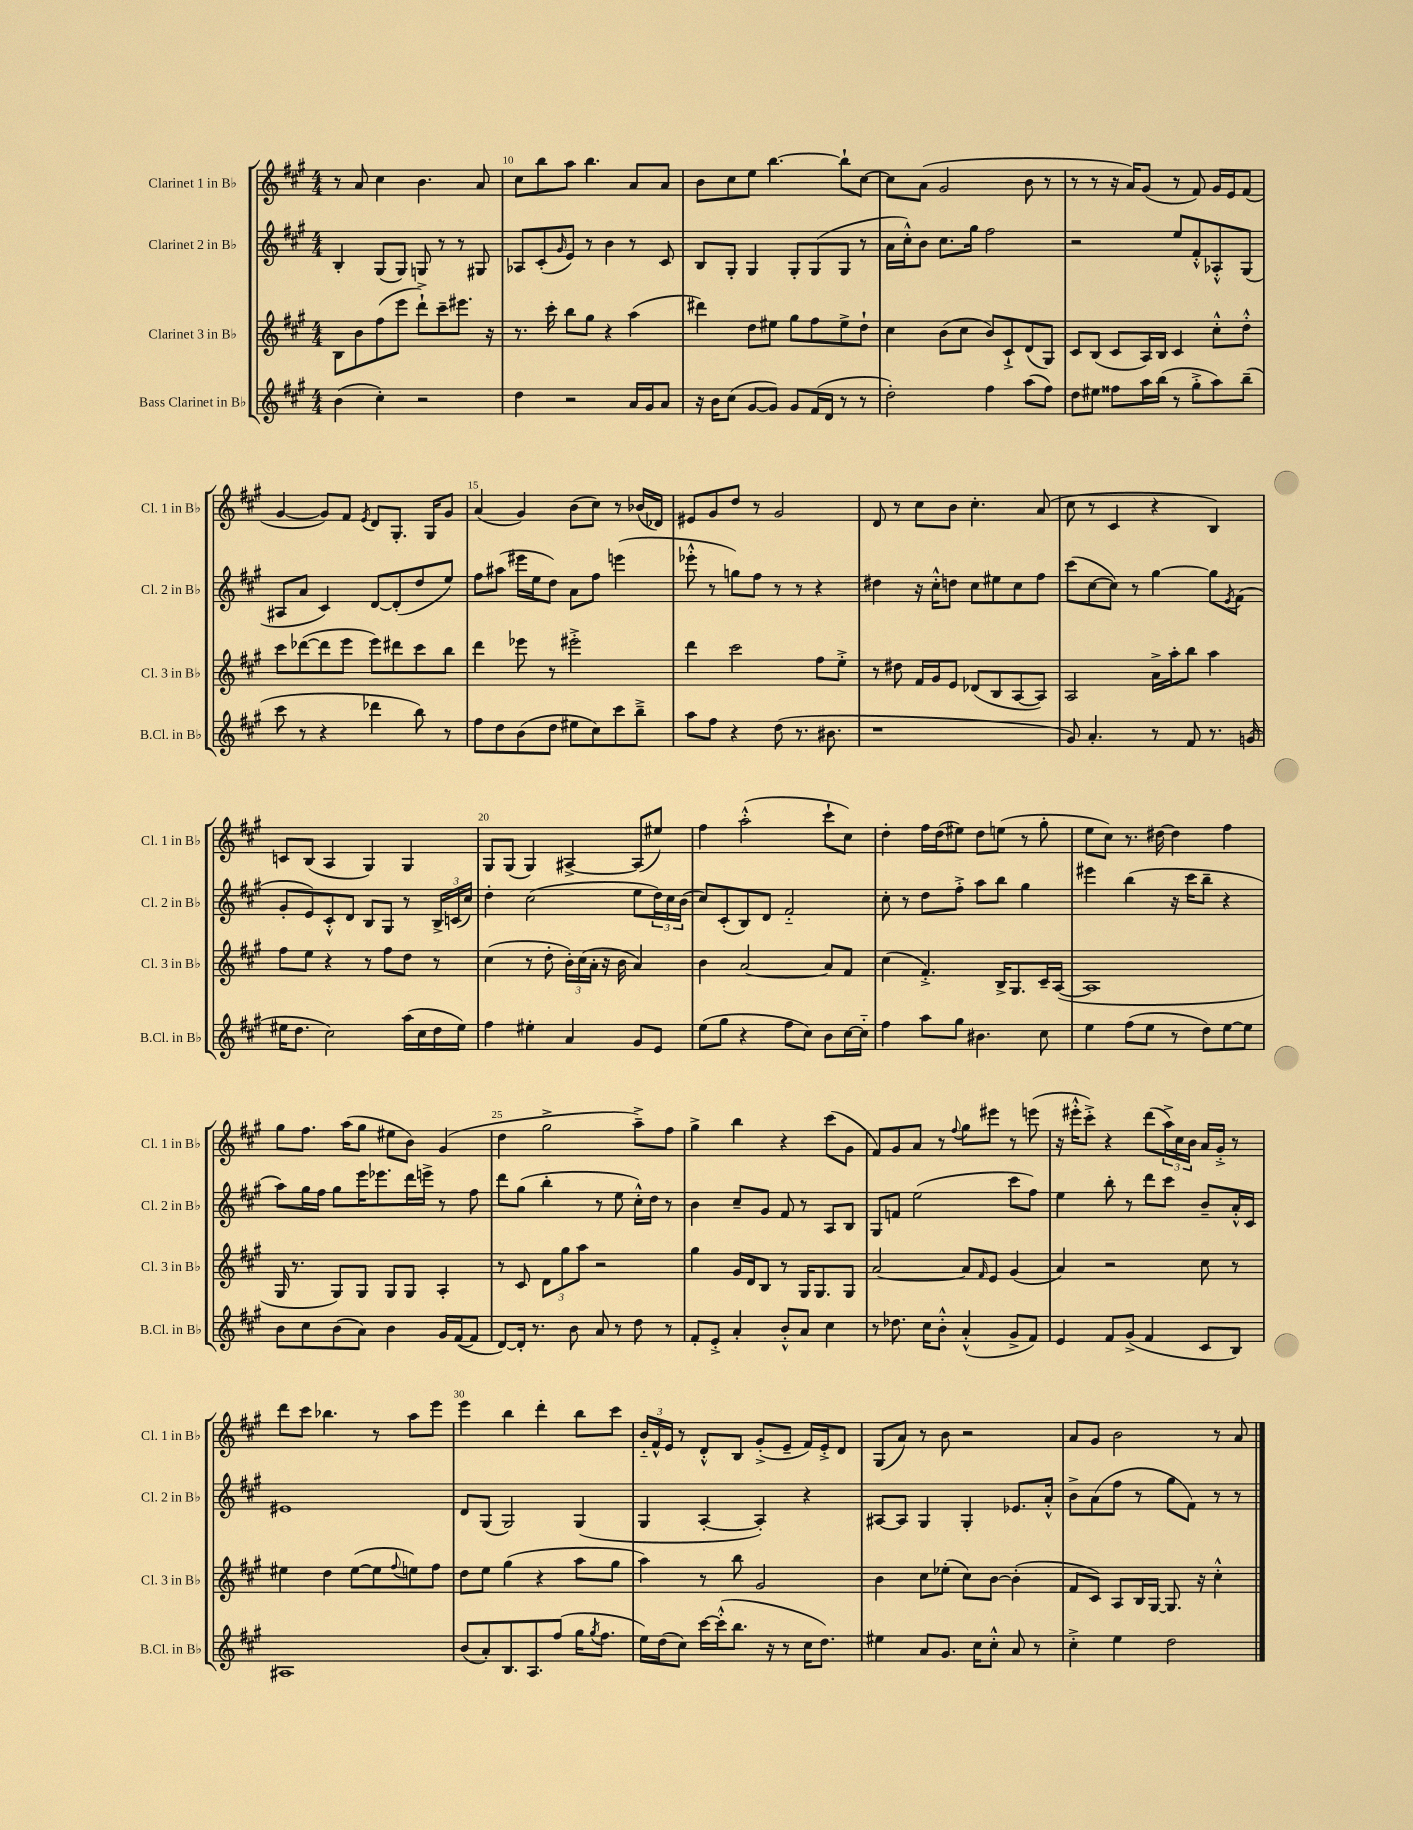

**kern	**kern	**kern	**kern
*staff4	*staff3	*staff2	*staff1
*clefG2	*clefG2	*clefG2	*clefG2
*k[f#c#g#]	*k[f#c#g#]	*k[f#c#g#]	*k[f#c#g#]
*M4/4	*M4/4	*M4/4	*M4/4
(4b\	8B\L	4B'/	8r
.	8b\	.	8a/
4cc#'\)	(8ff#\	(8G#/L	4cc#\
.	8eee\J	8G#/J)	.
2r	8ddd`^\L)	8G/	4.b\
.	8ccc#~\	8r	.
.	8.eee#\J	8r	.
.	.	8G#/	8a/
.	16r	.	.
=	=	=	=
4dd\	8.r	8A-/L	8cc#\L
.	.	(8c#'/	8bb\
.	16ccc#'\	.	.
.	.	16qqg#/	.
2r	8bb\L	8e/J)	8aa\J
.	8gg#\J	8r	4.bb\
.	4r	4b\	.
16a/LL	(4aa\	8r	8a/L
16g#/J	.	.	.
8a/J	.	8c#/	8a/J
=	=	=	=
16r	4ddd#\)	8B/L	8b\L
16b\LK	.	.	.
(8cc#\J	.	8G#'/J	8cc#\
[8g#/L	8dd\L	4G#/	8ee\J
8g#/]J)	8ee#\J	.	[4.bb\
8g#/L	8gg#\L	8G#'/L	.
(16f#/L	8ff#\	(8G#/	.
16d/JJ	.	.	.
8r	8ee#^\	8G#/J	8bb`\]L
8r	8dd`\J	8r	[8cc#\J
=	=	=	=
2dd'\)	4cc#\	16a\LL	8cc#\]L
.	.	16cc#'^^\J)	.
.	.	8b\J	(8a\J
.	(8b\L	8.cc#\L	2g#/
.	8cc#\J	.	.
.	.	16gg#\Jk	.
4ff#\	8b/L)	2ff#\	.
.	8c#`^/	.	.
(8aa\L	(8d/	.	8b\
8ff#\J)	8G#/J)	.	8r
=	=	=	=
8dd\L	8c#/L	2r	8r
8ee#\J	(8B/J	.	8r
8ff##\L	8c#/L	.	16r
.	.	.	16a/LK)
16aa\L	16A/L)	.	(8g#/J
(16bb\JJ	16B/JJ	.	.
8r	4c#/	8ee/L	8r
8gg#'^\L	.	8f#'^^/	8f#/)
8aa\)	8cc#'^^\L	8A-'^^/	16g#/LL
.	.	.	16e/J
(8bb~\J	8dd'^^\J	(8G#/J	(8f#/J
=	=	=	=
8ccc#\	8ccc#\L	8A#/L	[4g#/
8r	([8ddd-\	8a/J	.
4r	8ddd-\]	4c#/)	8g#/]L)
.	8eee\J	.	8f#/J
.	.	.	8qe/
4ddd-\	8eee\L)	[8d/L	8d/L
.	8ddd#\	(8d'/]	8.G#'/J
8bb\)	8ccc#\	8dd/	.
.	.	.	16G#/LK
8r	8bb\J	8ee/J)	8g#/J
=	=	=	=
8ff#\L	4ddd\	8ff#\L	(4a/
8dd\	.	(8aa#\J	.
(8b\	8eee-\	16eee#\LL	4g#/)
.	.	16ee\J	.
8dd\J	8r	8dd\J)	.
8ee#\L	2eee#'^\	8a\L	(8b\L
8cc#\)	.	8ff#\J	8cc#\J)
8ccc#\	.	(4eee\	8r
8bb~^\J	.	.	(16b-/LL
.	.	.	16d-/JJ)
=	=	=	=
8aa\L	4ddd\	8eee-'^^\	8e#/L
8ff#\J	.	8r	8g#/
4r	2ccc#\	8gg\L)	8dd/J
.	.	8ff#\J	8r
(8dd\	.	8r	2g#/
8.r	.	8r	.
.	8ff#\L	4r	.
8.b#\	.	.	.
.	8ee'^\J	.	.
=	=	=	=
1r	8r	4dd#\	8d/
.	8dd#\	.	8r
.	16f#/LL	16r	8cc#\L
.	16g#/J	16cc#'^^\LK	.
.	8e/J	8dd\J	8b\J
.	(8d-/L	8cc#\L	4.cc#'\
.	8B/	8ee#\	.
.	[8A/	8cc#\	.
.	8A/]J)	8ff#\J	(8a/
=	=	=	=
8g#/)	2A/	(8ccc#\L	8cc#\
4.a'/	.	[8cc#\	8r
.	.	8cc#\]J)	4c#/
.	.	8r	.
8r	16a^\LL	[4gg#\	4r
.	16aa'\J	.	.
8f#/	8bb\J	.	.
8.r	4aa\	8gg#\]L	4B/)
.	.	8qe/	.
.	.	(8f#\J	.
(16g/	.	.	.
=	=	=	=
16ee#\LK	8ff#\L	8g#'/L	8c/L
8.dd\J	.	.	.
.	8ee\J	8e/)	(8B/J
2cc#\)	4r	8c#'^^/	4A/
.	.	8d/J	.
.	8r	8B/L	4G#/)
.	8ff#\L	8G#/J	.
(16aa\LL	8dd\J	8r	4G#/
16cc#\	.	.	.
16dd\	8r	24B^/LL	.
.	.	(24c/	.
16ee#\JJ)	.	.	.
.	.	24cc#/JJ)	.
=	=	=	=
4ff#\	(4cc#\	4dd'\	8G#/L
.	.	.	(8G#/J
4ee#'\	8r	(2cc#\	4G#/)
.	8dd'\	.	.
4a/	24b'\LL)	.	[4A#^/
.	(24cc#\	.	.
.	24a'\JJ	.	.
.	16r	.	.
.	16b\	.	.
8g#/L	4a/)	8ee\L	(8A#/]L
8e/J	.	24dd\L)	8ee#/J)
.	.	24cc#\	.
.	.	(24b\JJ	.
=	=	=	=
(8ee\L	4b\	8cc#/L)	4ff#\
8gg#\J	.	(8c#'/	.
4r	[2a/	8B/)	(2aa'^^\
.	.	8d/J	.
8ff#\L	.	2f#'~/	.
8cc#\J)	.	.	.
8b\L	8a/]L	.	8ccc#`\L
[16cc#\L	8f#/J	.	8cc#\J)
16cc#'~\]JJ	.	.	.
=	=	=	=
4ff#\	(4cc#\	8cc#'\	4dd'\
.	.	8r	.
8aa\L	4.f#'^/)	8dd\L	16ff#\LL
.	.	.	(16dd\J
8gg#\J	.	8ff#'^\J	8ee#\J)
4.b#\	.	8aa\L	8dd\L
.	16B^/LK	8bb\J	(8ee\J
.	8.G#/	.	.
.	.	4gg#\	8r
8cc#\	16c#~/L	.	8gg#'\
.	([16A/JJ	.	.
=	=	=	=
4ee\	1A]	4eee#\	8ee\L
.	.	.	8cc#\J)
(8ff#\L	.	(4bb\	8.r
8ee\J	.	.	.
.	.	.	[16dd#\
8r	.	16r	4dd#\]
.	.	16ccc#\LK	.
8dd\L)	.	8bb~\J	.
[8ee\	.	4r	4ff#\
8ee\]J	.	.	.
=	=	=	=
8b\L	16G#/	8aa\L)	8gg#\L
.	8.r	.	.
8cc#\	.	16gg#\L	8.ff#\J
.	.	16ff#\JJ	.
(8b\	8G#/L)	8gg#\L	.
.	.	.	(16aa\LK
8a\J)	8G#/J	16eee\K	8gg#\J
.	.	8.eee-\	.
4b\	8G#/L	.	8ee#\L
.	8G#/J	16ddd\L	8b\J)
.	.	16eee^\JJ	.
16g#/LL	4A'/	8r	(4g#/
([16f#/J	.	.	.
8f#/]J	.	8ff#\	.
=	=	=	=
[8d/L)	8r	8ddd\L	4dd\
16d'/]Jk	8c#/	(8gg#\J	.
8.r	.	.	.
.	12d\L	4bb'\	2gg#^\
.	12gg#\	.	.
8b\	.	.	.
.	12aa\J	.	.
8a/	2r	8r	.
8r	.	8ee\	.
8dd\	.	16cc#'^^\LL)	8aa~^\L)
.	.	16dd\JJ	.
8r	.	8r	8ff#\J
=	=	=	=
8f#'/L	4gg#\	4b\	4gg#^\
8e'^/J	.	.	.
4a'/	16g#/LL	8cc#~/L	4bb\
.	16d/J	.	.
.	8B/J	8g#/J	.
8b'^^/L	8r	8f#/	4r
8a/J	16G#/LK	8r	.
.	8.G#/	.	.
4cc#\	.	8A/L	(8ccc#\L
.	8G#/J	8B/J	8g#\J
=	=	=	=
8r	[2a/	8G#/L	8f#/L)
8.dd-\	.	8f/J	8g#/
.	.	(2ee\	8a/J
16cc#\LK	.	.	.
8b'^^\J	.	.	8r
.	.	.	8qqff#/
(4a'^^/	8a/]L	.	8gg#\L
.	16qqf#/	.	.
.	8e/J	.	8eee#\J
8g#^/L	(4g#/	8ccc#\L	8r
8f#/J)	.	8ff#\J)	(8eee\
=	=	=	=
4e/	4a/)	4ee\	16r
.	.	.	16eee#'^^\LK
.	.	.	8ccc#'^\J)
8f#/L	2r	8bb'\	4r
(8g#^/J	.	8r	.
4f#/	.	8ddd\L	(8ddd\L
.	.	8ccc#\J	24aa^\L)
.	.	.	24cc#\
.	.	.	24b\JJ
8c#/L	8cc#\	8b~/L	16a/LL
.	.	.	16g#'^/JJ
8B/J)	8r	16a'^^/L	8r
.	.	16c#/JJ	.
=	=	=	=
1A#	4ee#\	1e#	8ddd\L
.	.	.	8ccc#\J
.	4dd\	.	4.bb-\
.	([8ee#\L	.	.
.	8ee#\]	.	8r
.	8qqff#/	.	.
.	8ee\)	.	8aa\L
.	8ff#\J	.	8eee\J
=	=	=	=
(8b/L	8dd\L	8d/L	4eee\
8a'/)	8ee\J	(8G#/J	.
8.B/	(4gg#\	2G#/)	4bb\
8.A/	.	.	.
.	4r	.	4ddd'\
(8ff#/J	.	.	.
16gg#\LK	8aa\L	(4G#/	8bb\L
8qgg#/	.	.	.
8.ff#\J	.	.	.
.	8gg#\J	.	8ccc#\J
=	=	=	=
16ee\LL)	4aa\)	4G#/	24b'~/LL
.	.	.	24f#^^/
(16dd\J	.	.	.
.	.	.	24e/JJ
8cc#\J)	.	.	8r
[16ccc#\LL	8r	[4A'/	8d'^^/L
(16ccc#'^^\]J	.	.	.
8.bb\J	8bb\	.	8B/J
.	2g#/	4A'/])	(8g#'^/L
16r	.	.	.
8r	.	.	8e~/J
16cc#\LK	.	4r	16f#/LL)
8.dd\J)	.	.	16e'^/J
.	.	.	8d/J
=	=	=	=
4ee#\	4b\	[8A#/L	(8G#/L
.	.	8A#/]J	8a/J)
8a/L	8cc#\L	4G#/	8r
8.g#/J	(8ee-'\J	.	8b\
.	8cc#\L)	4G#'/	2r
16cc#\LK	.	.	.
8cc#'^^\J	[8b\J	.	.
8a/	(4b'\]	8.e-/L	.
8r	.	.	.
.	.	16a'^^/Jk	.
=	=	=	=
4cc#'^\	8f#/L	8b^\L	8a/L
.	8c#/J)	(8a\	8g#/J
4ee\	8A/L	8ff#\J	2b\
.	16B/L	8r	.
.	[16G#/JJ	.	.
2dd\	8.G#/]	8gg#\L	.
.	.	8f#\J)	.
.	16r	.	.
.	4cc#'^^\	8r	8r
.	.	8r	8a/
==	==	==	==
*-	*-	*-	*-
